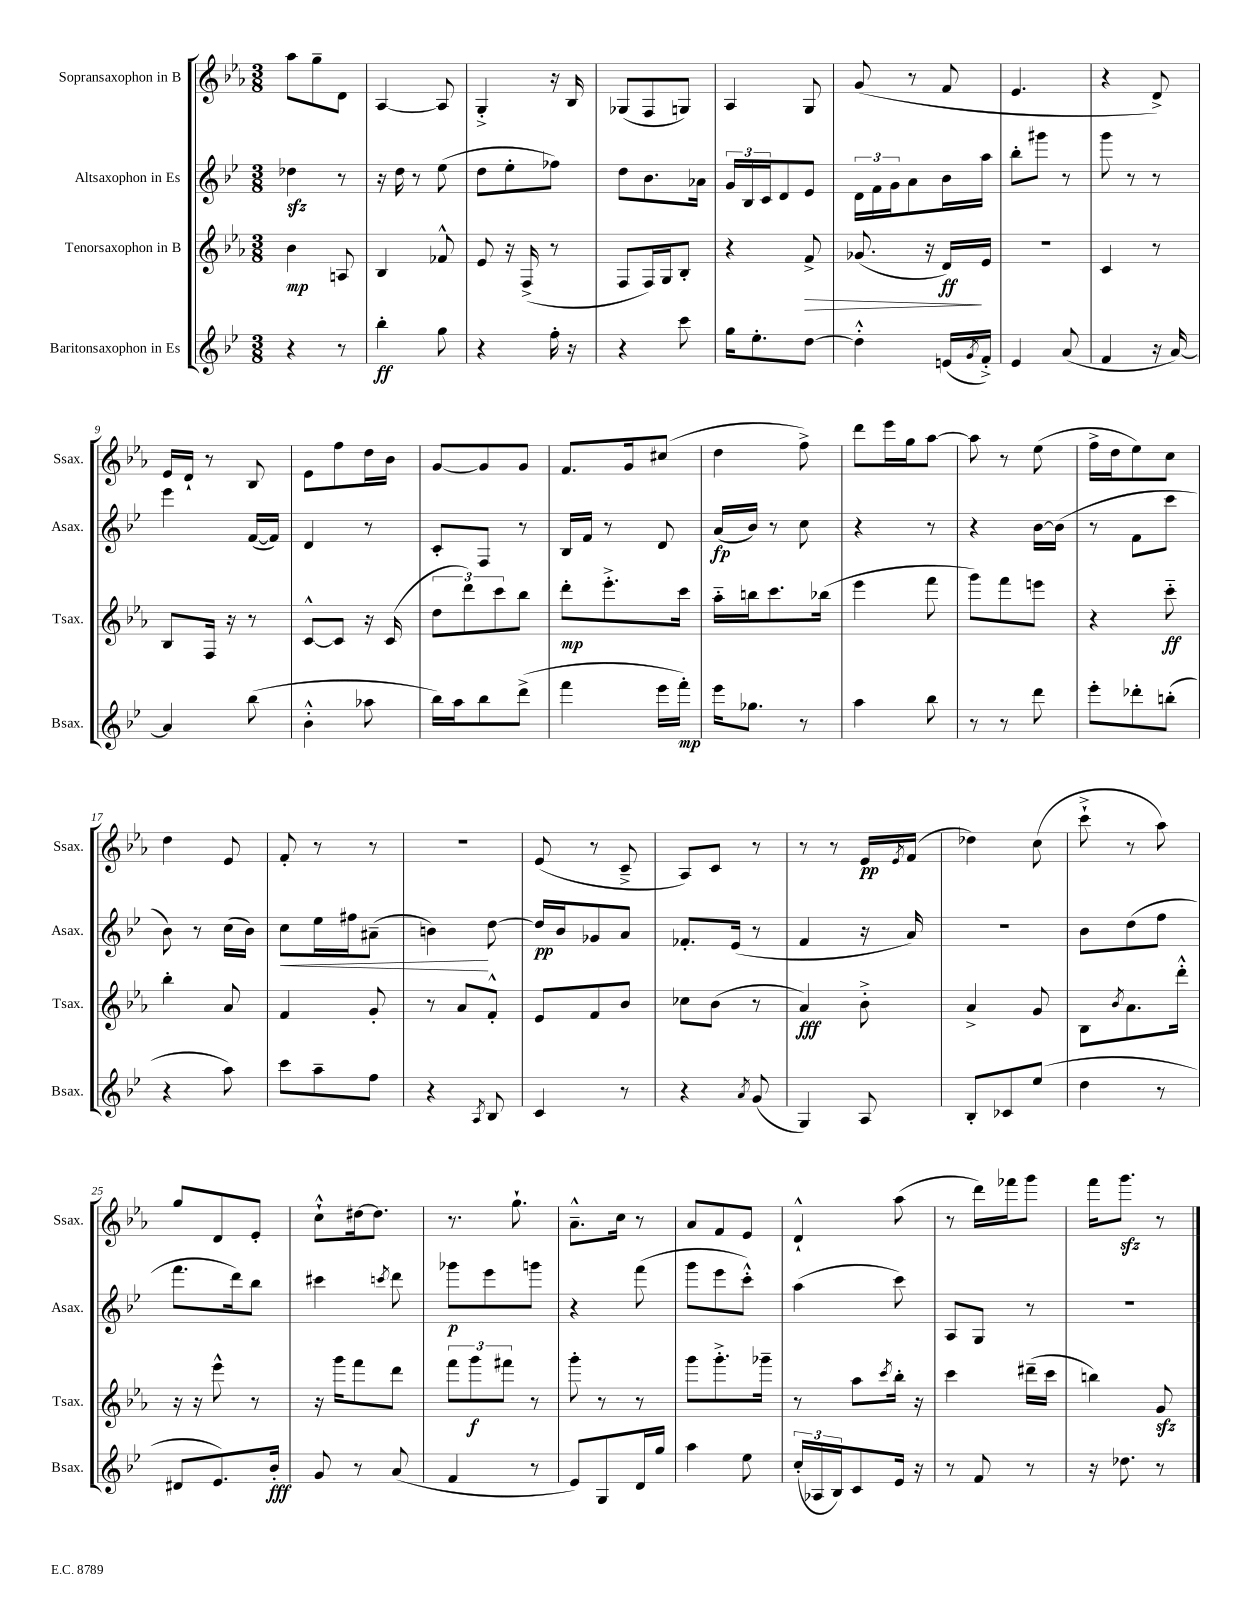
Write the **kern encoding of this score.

**kern	**dynam	**kern	**dynam	**kern	**dynam	**kern	**dynam
*part4	*part4	*part3	*part3	*part2	*part2	*part1	*part1
*staff4	*staff4	*staff3	*staff3	*staff2	*staff2	*staff1	*staff1
*I"Baritonsaxophon in Es	*	*I"Tenorsaxophon in B	*	*I"Altsaxophon in Es	*	*I"Sopransaxophon in B	*
*I'Bsax.	*	*I'Tsax.	*	*I'Asax.	*	*I'Ssax.	*
*clefG2	*	*clefG2	*	*clefG2	*	*clefG2	*
*k[b-e-]	*	*k[b-e-a-]	*	*k[b-e-]	*	*k[b-e-a-]	*
*M3/8	*	*M3/8	*	*M3/8	*	*M3/8	*
=1	=1	=1	=1	=1	=1	=1	=1
4r	.	4b-\	mp	4dd-Xzz\	.	8aa-\L	.
.	.	.	.	.	.	8gg~\	.
8r	.	8An/	.	8r	.	8d\J	.
=2	=2	=2	=2	=2	=2	=2	=2
4bb-'\	ff	4B-/	.	16r	.	[4A-/	.
.	.	.	.	16dd\	.	.	.
.	.	.	.	8r	.	.	.
8gg\	.	8f-X^^/	.	(8ee-\	.	8A-/]	.
=3	=3	=3	=3	=3	=3	=3	=3
4r	.	8e-/	.	8dd\L	.	4G'^/	.
.	.	16r	.	8ee-'\	.	.	.
.	.	(16F^/	.	.	.	.	.
16ff'\	.	8r	.	8ff-X\J)	.	16r	.
16r	.	.	.	.	.	16B-/	.
=4	=4	=4	=4	=4	=4	=4	=4
4r	.	8F/L	.	8dd\L	.	(8G-X/L	.
.	.	16F/L)	.	8.b-\	.	8F/	.
.	.	16G/J	.	.	.	.	.
8ccc\	.	8B-'/J	.	.	.	8Gn/J)	.
.	.	.	.	16a-X\Jk	.	.	.
=5	=5	=5	=5	=5	=5	=5	=5
16gg\KL	.	4r	.	24g/LL	.	4A-/	.
.	.	.	.	24B-/	.	.	.
8.ee-'\	.	.	.	.	.	.	.
.	.	.	.	24c/J	.	.	.
.	.	.	.	8d/	.	.	.
!	!	!	!LO:HP:b	!	!	!	!
[8dd\J	.	8f^/	>	8e-/J	.	8G/	.
=6	=6	=6	=6	=6	=6	=6	=6
4dd'^^\]	.	(8.g-X/	.	24d\LL	.	(8g/	.
.	.	.	.	24f\	.	.	.
.	.	.	.	24g\J	.	.	.
.	.	.	.	8a\	.	8r	.
.	.	16r	.	.	.	.	.
(16en/LL	.	16d/LL)	ff	16b-\L	.	8f/	.
8qg/	.	.	.	.	.	.	.
16f'^/JJ)	.	16e-/JJ	]	16aa\JJ	.	.	.
=7	=7	=7	=7	=7	=7	=7	=7
4e-/	.	4.r	.	8bb-'\L	.	4.e-/	.
.	.	.	.	8ggg#X\J	.	.	.
(8a/	.	.	.	8r	.	.	.
=8	=8	=8	=8	=8	=8	=8	=8
4f/	.	4c/	.	8ggg\	.	4r	.
.	.	.	.	8r	.	.	.
16r	.	8r	.	8r	.	8d^/)	.
[16a/)	.	.	.	.	.	.	.
!!LO:LB:g=z
=9	=9	=9	=9	=9	=9	=9	=9
4a/]	.	8B-/L	.	4eee-\	.	16e-/LL	.
.	.	.	.	.	.	16d`/JJ	.
.	.	16F/Jk	.	.	.	8r	.
.	.	16r	.	.	.	.	.
(8bb-\	.	8r	.	([16f/LL	.	8B-/	.
.	.	.	.	16f/JJ])	.	.	.
=10	=10	=10	=10	=10	=10	=10	=10
4b-'^^\	.	[8c^^/L	.	4d/	.	8e-\L	.
.	.	8c/J]	.	.	.	8ff\	.
8aa-X\	.	16r	.	8r	.	16dd\L	.
.	.	(16c/	.	.	.	16b-\JJ	.
=11	=11	=11	=11	=11	=11	=11	=11
16bb-\LL)	.	12dd\L	.	8c'/L	.	[8g/L	.
16aa\J	.	.	.	.	.	.	.
.	.	12ddd\)	.	.	.	.	.
8bb-\	.	.	.	8F/J	.	8g/]	.
.	.	12ccc\	.	.	.	.	.
(8ddd^\J	.	8bb-\J	.	8r	.	8g/J	.
=12	=12	=12	=12	=12	=12	=12	=12
4fff\	.	8ddd'\L	mp	16B-/LL	.	8.f/L	.
.	.	.	.	16f/JJ	.	.	.
.	.	8.eee-'^\	.	8r	.	.	.
.	.	.	.	.	.	16g/k	.
16eee-\LL	.	.	.	8d/	.	(8cc#X/J	.
16fff'\JJ)	mp	16ccc\Jk	.	.	.	.	.
=13	=13	=13	=13	=13	=13	=13	=13
16eee-\KL	.	16aa-\LL	.	(16a/LL	fp	4dd\	.
8.gg-X\J	.	16bbn\J	.	16b-/JJ)	.	.	.
.	.	8.ccc\	.	8r	.	.	.
8r	.	.	.	8cc\	.	8ff^\)	.
.	.	(16bb-X\Jk	.	.	.	.	.
=14	=14	=14	=14	=14	=14	=14	=14
4aa\	.	4eee-\	.	4r	.	8ddd\L	.
.	.	.	.	.	.	16eee-\L	.
.	.	.	.	.	.	16gg\J	.
8bb-\	.	8fff\	.	8r	.	[8aa-\J	.
=15	=15	=15	=15	=15	=15	=15	=15
8r	.	8ggg\L)	.	4r	.	8aa-\]	.
8r	.	8fff\	.	.	.	8r	.
8ddd\	.	8eeen\J	.	[16b-\LL	.	(8ee-\	.
.	.	.	.	(16b-\JJ]	.	.	.
=16	=16	=16	=16	=16	=16	=16	=16
8eee-'\L	.	4r	.	8r	.	16ff^\LL	.
.	.	.	.	.	.	16dd\J	.
8ddd-X'\	.	.	.	8f\L	.	8ee-\)	.
(8bbn'\J	.	8ccc\	ff	8ccc\J	.	8cc\J	.
!!LO:LB:g=z
=17	=17	=17	=17	=17	=17	=17	=17
4r	.	4bb-'\	.	8b-\)	.	4dd\	.
.	.	.	.	8r	.	.	.
8aa\)	.	8a-/	.	(16cc\LL	.	8e-/	.
.	.	.	.	16b-\JJ)	.	.	.
=18	=18	=18	=18	=18	=18	=18	=18
!	!	!	!	!	!LO:HP:b	!	!
8ccc\L	.	4f/	.	8cc\L	<	8f'/	.
8aa~\	.	.	.	16ee-\L	.	8r	.
.	.	.	.	16ff#X\J	.	.	.
8ff\J	.	8g'/	.	(8a#X~\J	.	8r	.
=19	=19	=19	=19	=19	=19	=19	=19
4r	.	8r	.	4bn\)	.	4.r	.
.	.	8a-/L	.	.	.	.	.
8qA/	.	.	.	.	.	.	.
8B-/	.	8f'^^/J	.	[8dd\	[	.	.
=20	=20	=20	=20	=20	=20	=20	=20
4c/	.	8e-/L	.	16dd/LL]	pp	(8e-/	.
.	.	.	.	16b-/J	.	.	.
.	.	8f/	.	8g-X/	.	8r	.
8r	.	8b-/J	.	8a/J	.	8c~^/	.
=21	=21	=21	=21	=21	=21	=21	=21
4r	.	8cc-X\L	.	8.f-X'/L	.	8A-/L)	.
.	.	(8b-\J	.	.	.	8c/J	.
.	.	.	.	(16e-/Jk	.	.	.
8qa/	.	.	.	.	.	.	.
(8g/	.	8r	.	8r	.	8r	.
=22	=22	=22	=22	=22	=22	=22	=22
4G/)	.	4a-/)	fff	4f/	.	8r	.
.	.	.	.	.	.	8r	.
8A/	.	8b-'^\	.	16r	.	16e-/LL	pp
.	.	.	.	.	.	8qe-/	.
.	.	.	.	16a/)	.	(16f/JJ	.
=23	=23	=23	=23	=23	=23	=23	=23
8B-'/L	.	4a-^/	.	4.r	.	4dd-X\)	.
8c-X/	.	.	.	.	.	.	.
(8ee-/J	.	8g/	.	.	.	(8cc\	.
=24	=24	=24	=24	=24	=24	=24	=24
4dd\	.	8B-\L	.	8b-\L	.	8ccc`^\	.
.	.	8qb-/	.	.	.	.	.
.	.	8.a-\	.	(8dd\	.	8r	.
8r	.	.	.	8ff\J	.	8aa-\)	.
.	.	16ddd'^^\Jk	.	.	.	.	.
!!LO:LB:g=z
=25	=25	=25	=25	=25	=25	=25	=25
8d#X/L	.	16r	.	8.fff\L	.	8gg/L	.
.	.	16r	.	.	.	.	.
8.e-/)	.	8eee-^^\	.	.	.	8d/	.
.	.	.	.	16ddd\k)	.	.	.
.	.	8r	.	8bb-\J	.	8e-'/J	.
16b-'/Jk	fff	.	.	.	.	.	.
=26	=26	=26	=26	=26	=26	=26	=26
8g/	.	16r	.	4ccc#X\	.	8cc`^^\L	.
.	.	16ggg\KL	.	.	.	.	.
8r	.	8fff\	.	.	.	[16dd#X\k	.
.	.	.	.	.	.	8.dd#\J]	.
.	.	.	.	8qcccn/	.	.	.
(8a/	.	8ddd\J	.	8ddd\	.	.	.
=27	=27	=27	=27	=27	=27	=27	=27
4f/	.	12fff\L	.	8ggg-X\L	p	8.r	.
.	.	12ggg\	f	.	.	.	.
.	.	.	.	8eee-\	.	.	.
.	.	12fff#X\J	.	.	.	.	.
.	.	.	.	.	.	8.gg`\	.
8r	.	8r	.	8gggn\J	.	.	.
=28	=28	=28	=28	=28	=28	=28	=28
8e-/L)	.	8ggg'\	.	4r	.	8.a-~^^\L	.
8G/	.	8r	.	.	.	.	.
.	.	.	.	.	.	16cc\Jk	.
16d/L	.	8r	.	(8fff\	.	8r	.
16gg/JJ	.	.	.	.	.	.	.
=29	=29	=29	=29	=29	=29	=29	=29
4aa\	.	8ggg\L	.	8ggg\L	.	8a-/L	.
.	.	8.ggg'^\	.	8eee-\	.	8f/	.
8ee-\	.	.	.	8ccc'^^\J)	.	8e-/J	.
.	.	16ggg-X~\Jk	.	.	.	.	.
=30	=30	=30	=30	=30	=30	=30	=30
(24cc'/LL	.	8r	.	(4aa\	.	4d`^^/	.
24A-X/	.	.	.	.	.	.	.
24B-/J)	.	.	.	.	.	.	.
8c/	.	8aa-\L	.	.	.	.	.
.	.	8qccc/	.	.	.	.	.
16e-/Jk	.	16bb-'\Jk	.	8ccc\)	.	(8aa-\	.
16r	.	16r	.	.	.	.	.
=31	=31	=31	=31	=31	=31	=31	=31
8r	.	4ccc\	.	8A/L	.	8r	.
8f/	.	.	.	8G/J	.	16ddd\LL)	.
.	.	.	.	.	.	16fff-X\J	.
8r	.	(16ddd#X~\LL	.	8r	.	8ggg\J	.
.	.	16ccc\JJ	.	.	.	.	.
=32	=32	=32	=32	=32	=32	=32	=32
16r	.	4bbn\)	.	4.r	.	16fff\KL	.
8.dd-X\	.	.	.	.	.	8.gggzz\J	.
8r	.	8gzz/	.	.	.	8r	.
==	==	==	==	==	==	==	==
*-	*-	*-	*-	*-	*-	*-	*-
